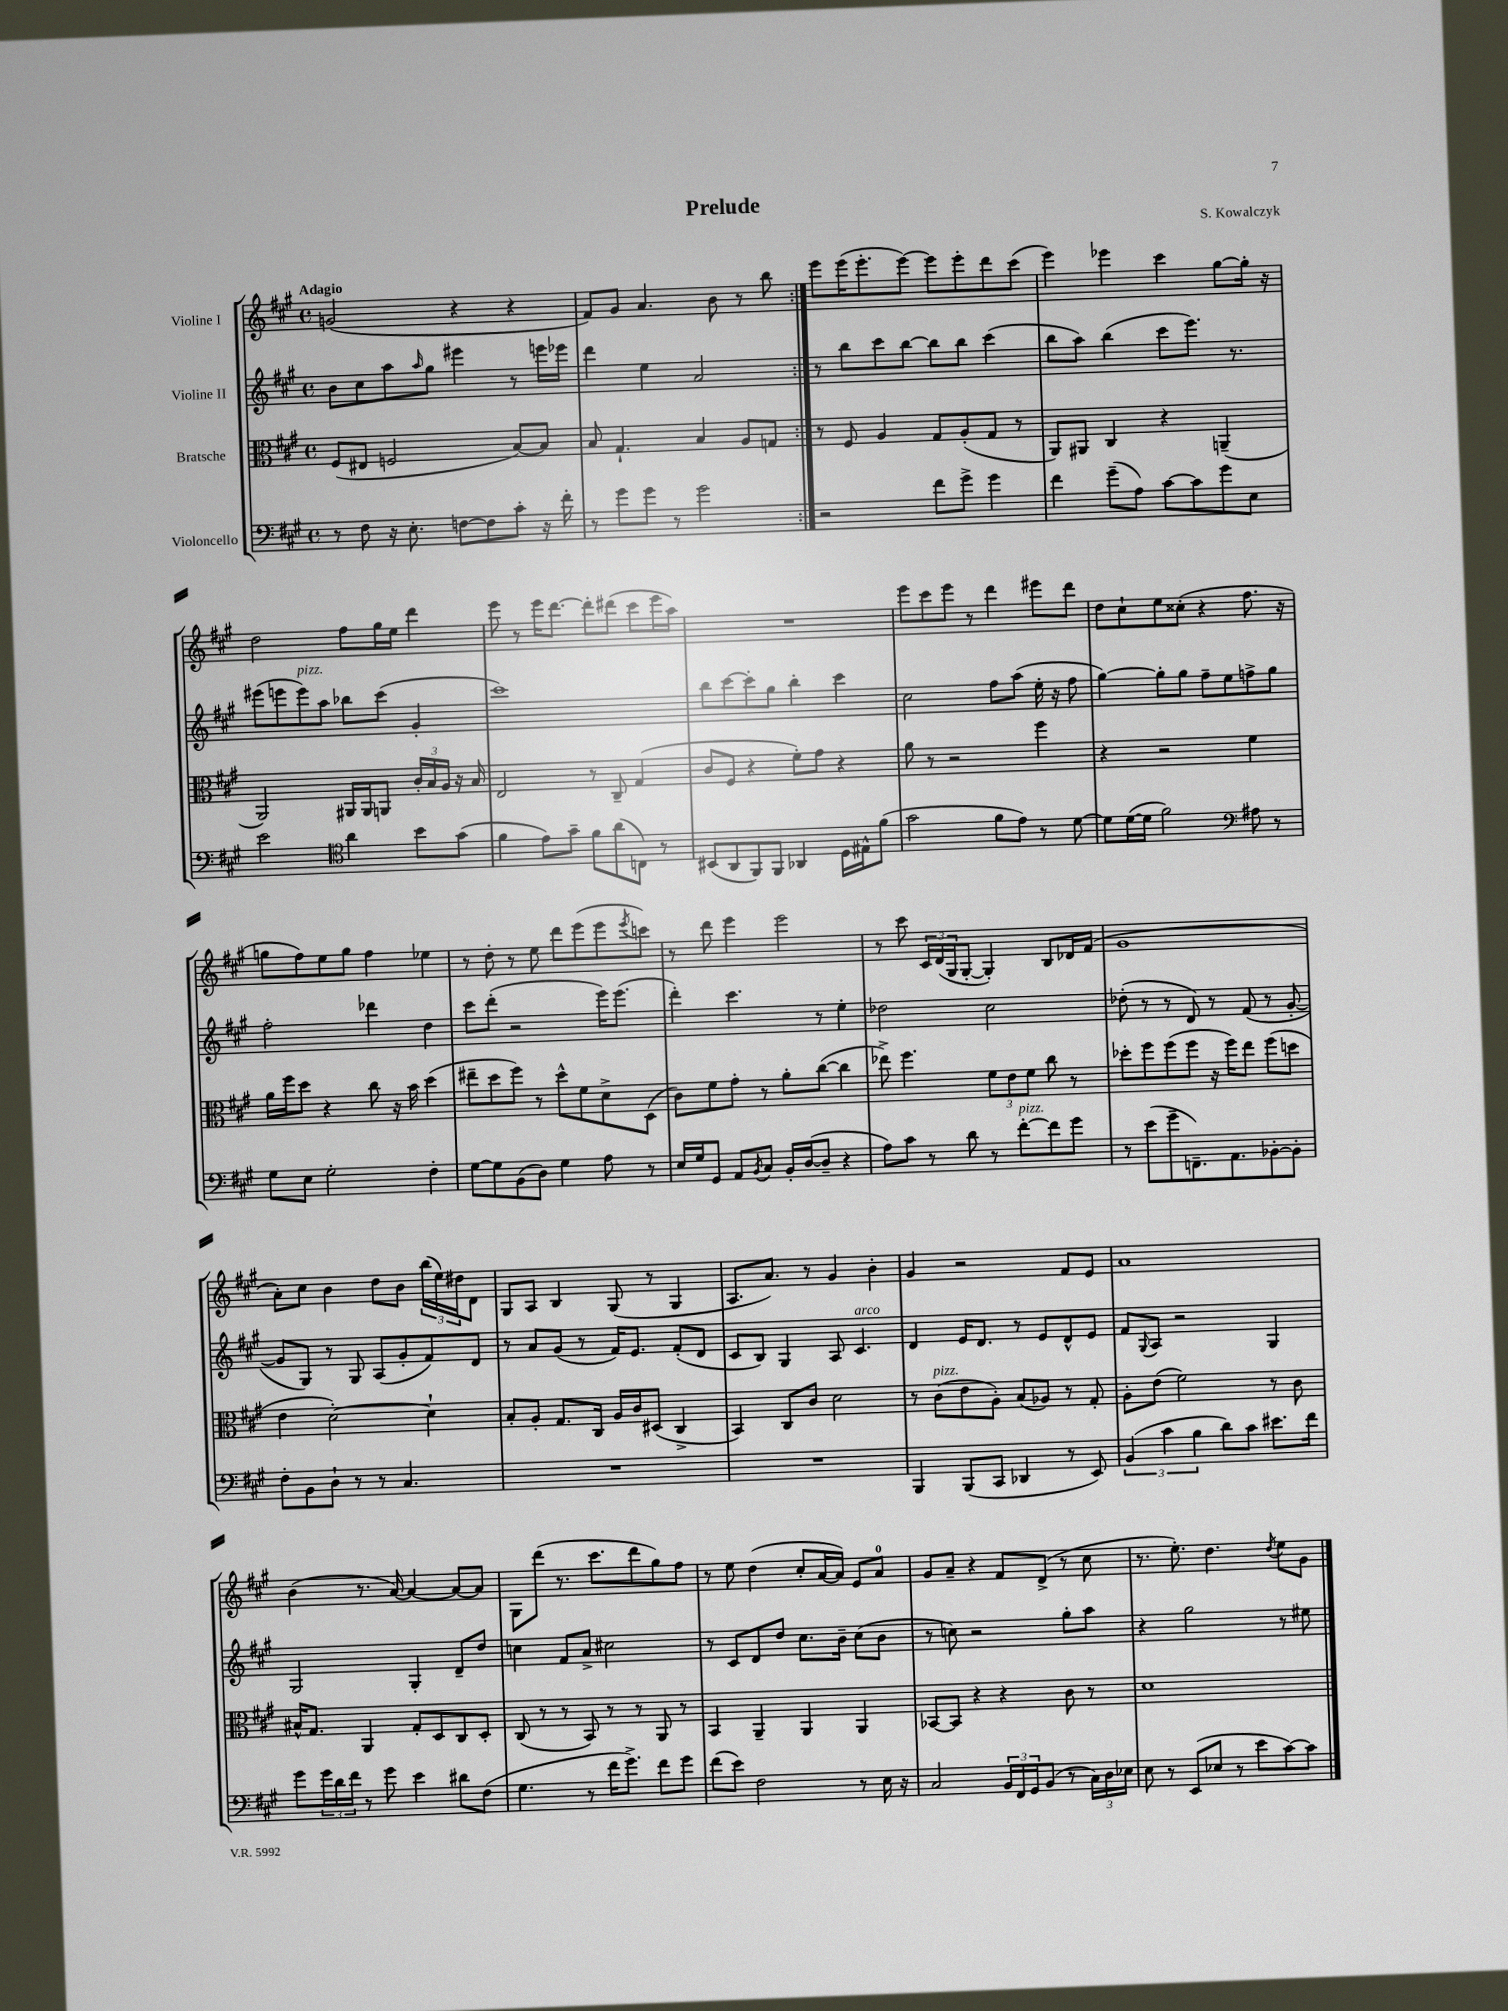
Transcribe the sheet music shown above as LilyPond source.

\header { title = "Prelude" composer = "S. Kowalczyk" }
<<
\new StaffGroup <<
\new Staff = "s0" \with { instrumentName = "Violine I" } {
    \clef treble \key a \major \defaultTimeSignature \time 4/4 \tempo "Adagio"
    \repeat volta 2 { g'2( r4 r4 |
    fis'8) gis'8 a'4. b'8 r8 b''8 | }
    e'''8 e'''16( e'''8.-. e'''8~) e'''8 e'''8-. d'''8 cis'''8( |
    e'''4) ees'''4 cis'''4 gis''8~ gis''16-. r16 |
    d''2 fis''8 gis''16 e''16 d'''4 |
    e'''8 r8 e'''16 d'''8.~ d'''8-. dis'''8( cis'''8 e'''16 a''16) |
    R1 |
    e'''8 cis'''8 e'''8 r8 d'''4 eis'''8 d'''8 |
    d''8 cis''8-! e''8 cisis''8-.( r4 fis''8. r16 |
    g''8 fis''8) e''8 g''8 fis''4 ees''4 |
    r8 d''8-. r8 e''8 d'''8 e'''8( e'''8 \acciaccatura { e'''8 } c'''8) |
    r8 d'''8 e'''4 e'''2 |
    r8 cis'''8 \tuplet 3/2 { cis'16 d'16( gis16 } gis8~-. gis4-.) b8 des'16 fis'16( |
    gis'1 |
    a'8-.) cis''8 b'4 d''8 b'8 \tuplet 3/2 { b''16( e''16) dis''16 } d'8 |
    gis8 a8 b4 gis8( r8 gis4 |
    a8. a'8.) r8 gis'4 b'4-. |
    gis'4 r2 fis'8 e'8 |
    a'1 |
    b'4( r8. a'16~) a'4~ a'8~ a'8 |
    gis8 d'''8( r8. cis'''8. d'''8 gis''8) fis''8 |
    r8 e''8 d''4( cis''8-. a'16~ a'16) e'8 a'8-0 |
    gis'8 a'8-- r4 fis'8 d'8->( r8 cis''8 |
    r8. e''8.-.) d''4. \acciaccatura { d''8 } e''8 gis'8 \bar "|." |
}
\new Staff = "s1" \with { instrumentName = "Violine II" } {
    \clef treble \key a \major \defaultTimeSignature \time 4/4
    \repeat volta 2 { b'8 cis''8 a''8 \grace { a''16 } gis''8 eis'''4 r8 e'''16 ees'''16 |
    d'''4 e''4 a'2 | }
    r8 b''8 cis'''8 b''8~ b''8 b''8 cis'''4( |
    b''8 a''8) b''4( cis'''8 e'''8.) r8. |
    eis'''8( e'''8 e'''8^\markup { \italic "pizz." }) a''8 bes''8 cis'''8( gis'4-. |
    cis'''1) |
    b''8 cis'''8~ cis'''8-. gis''8 b''4-. cis'''4 |
    cis''2 fis''8 a''8( e''16-. r16 fis''8 |
    gis''4~) gis''8-. gis''8 fis''8-- e''8 f''8-> gis''8 |
    fis''2-. des'''4 d''4 |
    cis'''8 d'''8-.( r2 e'''16) e'''8.( |
    d'''4-.) cis'''4. r8 e''4-. |
    des''2 cis''2 |
    des''8-.( r8 r8 d'8) r8 fis'8( r8 gis'8~-. |
    gis'8 gis8) r8 gis8 a8( gis'8-. fis'8) d'8 |
    r8 a'8 gis'8( r8 fis'16) e'8. fis'8-.( d'8 |
    cis'8 b8) gis4 a8 cis'4.^\markup { \italic "arco" } |
    d'4 e'16 d'8. r8 e'8 d'8-^ e'8 |
    fis'8 \appoggiatura { gis8 } a8 r2 gis4 |
    gis2 gis4-. d'8-- d''8 |
    c''4 fis'8 a'8-> cis''2 |
    r8 cis'8 d'8 d''8 cis''8. b'16-- cis''8( b'8 |
    r8 c''8) r2 gis''8-. a''8 |
    r4 gis''2 r8 eis''8 \bar "|." |
}
\new Staff = "s2" \with { instrumentName = "Bratsche" } {
    \clef alto \key a \major \defaultTimeSignature \time 4/4
    \repeat volta 2 { fis8( eis8 f2 b8~) b8 |
    b8 gis4.-! b4 a8 g8 | }
    r8 fis8 a4 gis8 a8-.( gis8 r8 |
    a,8) ais,8 cis4 r4 a,4--( |
    a,2) ais,16 ais,16 a,8 \tuplet 3/2 { cis'16-. b16 a16 } r16 b16 |
    e2 r8 cis8-- gis4( |
    cis'8 fis8 r4 fis'8-.) gis'8 r4 |
    a'8 r8 r2 fis''4 |
    r4 r2 fis'4 |
    a'16 fis''16 d''8 r4 cis''8 r16 b'16 d''4( |
    eis''8-- d''8 fis''8) r8 d''8-^ fis'8 d'8-> d8( |
    cis'8) fis'8 gis'8-. r8 a'8-. cis''8~( cis''4 |
    ees''8->) fis''4. \tuplet 3/2 { fis'8 e'8 fis'8 } cis''8 r8 |
    des''8-. fis''8 fis''8( fis''8 r16 fis''16) e''8 fis''8( d''8 |
    e'4 d'2~-.) d'4-! |
    b8-. a8-. gis8. cis16 a16 cis'16 dis8( cis4-> |
    b,4) cis8 cis'8 d'2 |
    r8 cis'8^\markup { \italic "pizz." }( e'8 a8-.) b8( aes8) r8 gis8-. |
    a8-. e'8( fis'2) r8 cis'8 |
    bis16-^ gis8. a,4 gis8-. d8 cis8 d8-. |
    cis8( r8 r8 b,8) r8 r8 a,8 r8 |
    b,4 a,4-- a,4 a,4 |
    bes,8~ bes,8 r4 r4 cis'8 r8 |
    d'1 \bar "|." |
}
\new Staff = "s3" \with { instrumentName = "Violoncello" } {
    \clef bass \key a \major \defaultTimeSignature \time 4/4
    \repeat volta 2 { r8 fis8 r16 e8.-. f8~ f8 cis'8-. r16 fis'16-. |
    r8 gis'8 gis'8 r8 gis'2 | }
    r2 fis'8 gis'8-> gis'4 |
    fis'4 gis'8--( a8) cis'8~ cis'8 gis'8 e8 |
    e'2 \clef tenor a'4 b'8 gis'8( |
    fis'4 e'8) gis'8-- fis'8 a'8( c8) r8 |
    bis,8( a,8 fis,8) fis,8 aes,4 d16 eis16-^ fis'8( |
    gis'2 fis'8 e'8) r8 d'8~ |
    d'8 d'16~( d'16 fis'2) \clef bass ais8 r8 |
    gis8 e8 gis2-. fis4-. |
    gis8~ gis8 b,8( d8) gis4 a8 r8 |
    e16 gis16 gis,8 a,8 \acciaccatura { b,8 } cis8 b,16-. d16~( d8-- r4 |
    a8) cis'8 r8 d'8 r8 fis'8~-.^\markup { \italic "pizz." } fis'8 gis'8 |
    r8 e'8( gis'8-- f,8.--) a,8. bes,8~-. bes,8-. |
    fis8-. b,8 d8-! r8 r8 cis4. |
    R1 |
    R1 |
    b,,4 b,,8( cis,8 des,4 r8 e,8) |
    \tuplet 3/2 { b,4( cis'4 b4 } d'8) cis'8 eis'8. fis'16 |
    gis'8 \tuplet 3/2 { gis'16 d'16 fis'16 } r8 gis'8 e'4 dis'8 fis8( |
    gis4. r8 fis'16 gis'8.->) fis'8 gis'8 |
    fis'8( e'8) fis2 r8 e16 r16 |
    cis2 \tuplet 3/2 { b,16 fis,16 gis,16 } b,8( r8 \tuplet 3/2 { cis16) d16 ees16 } |
    e8 r8 e,8( ees8 r8 e'8 cis'8~) cis'8 \bar "|." |
}
>>
>>
\layout { \context { \Score \remove "Bar_number_engraver" } }
